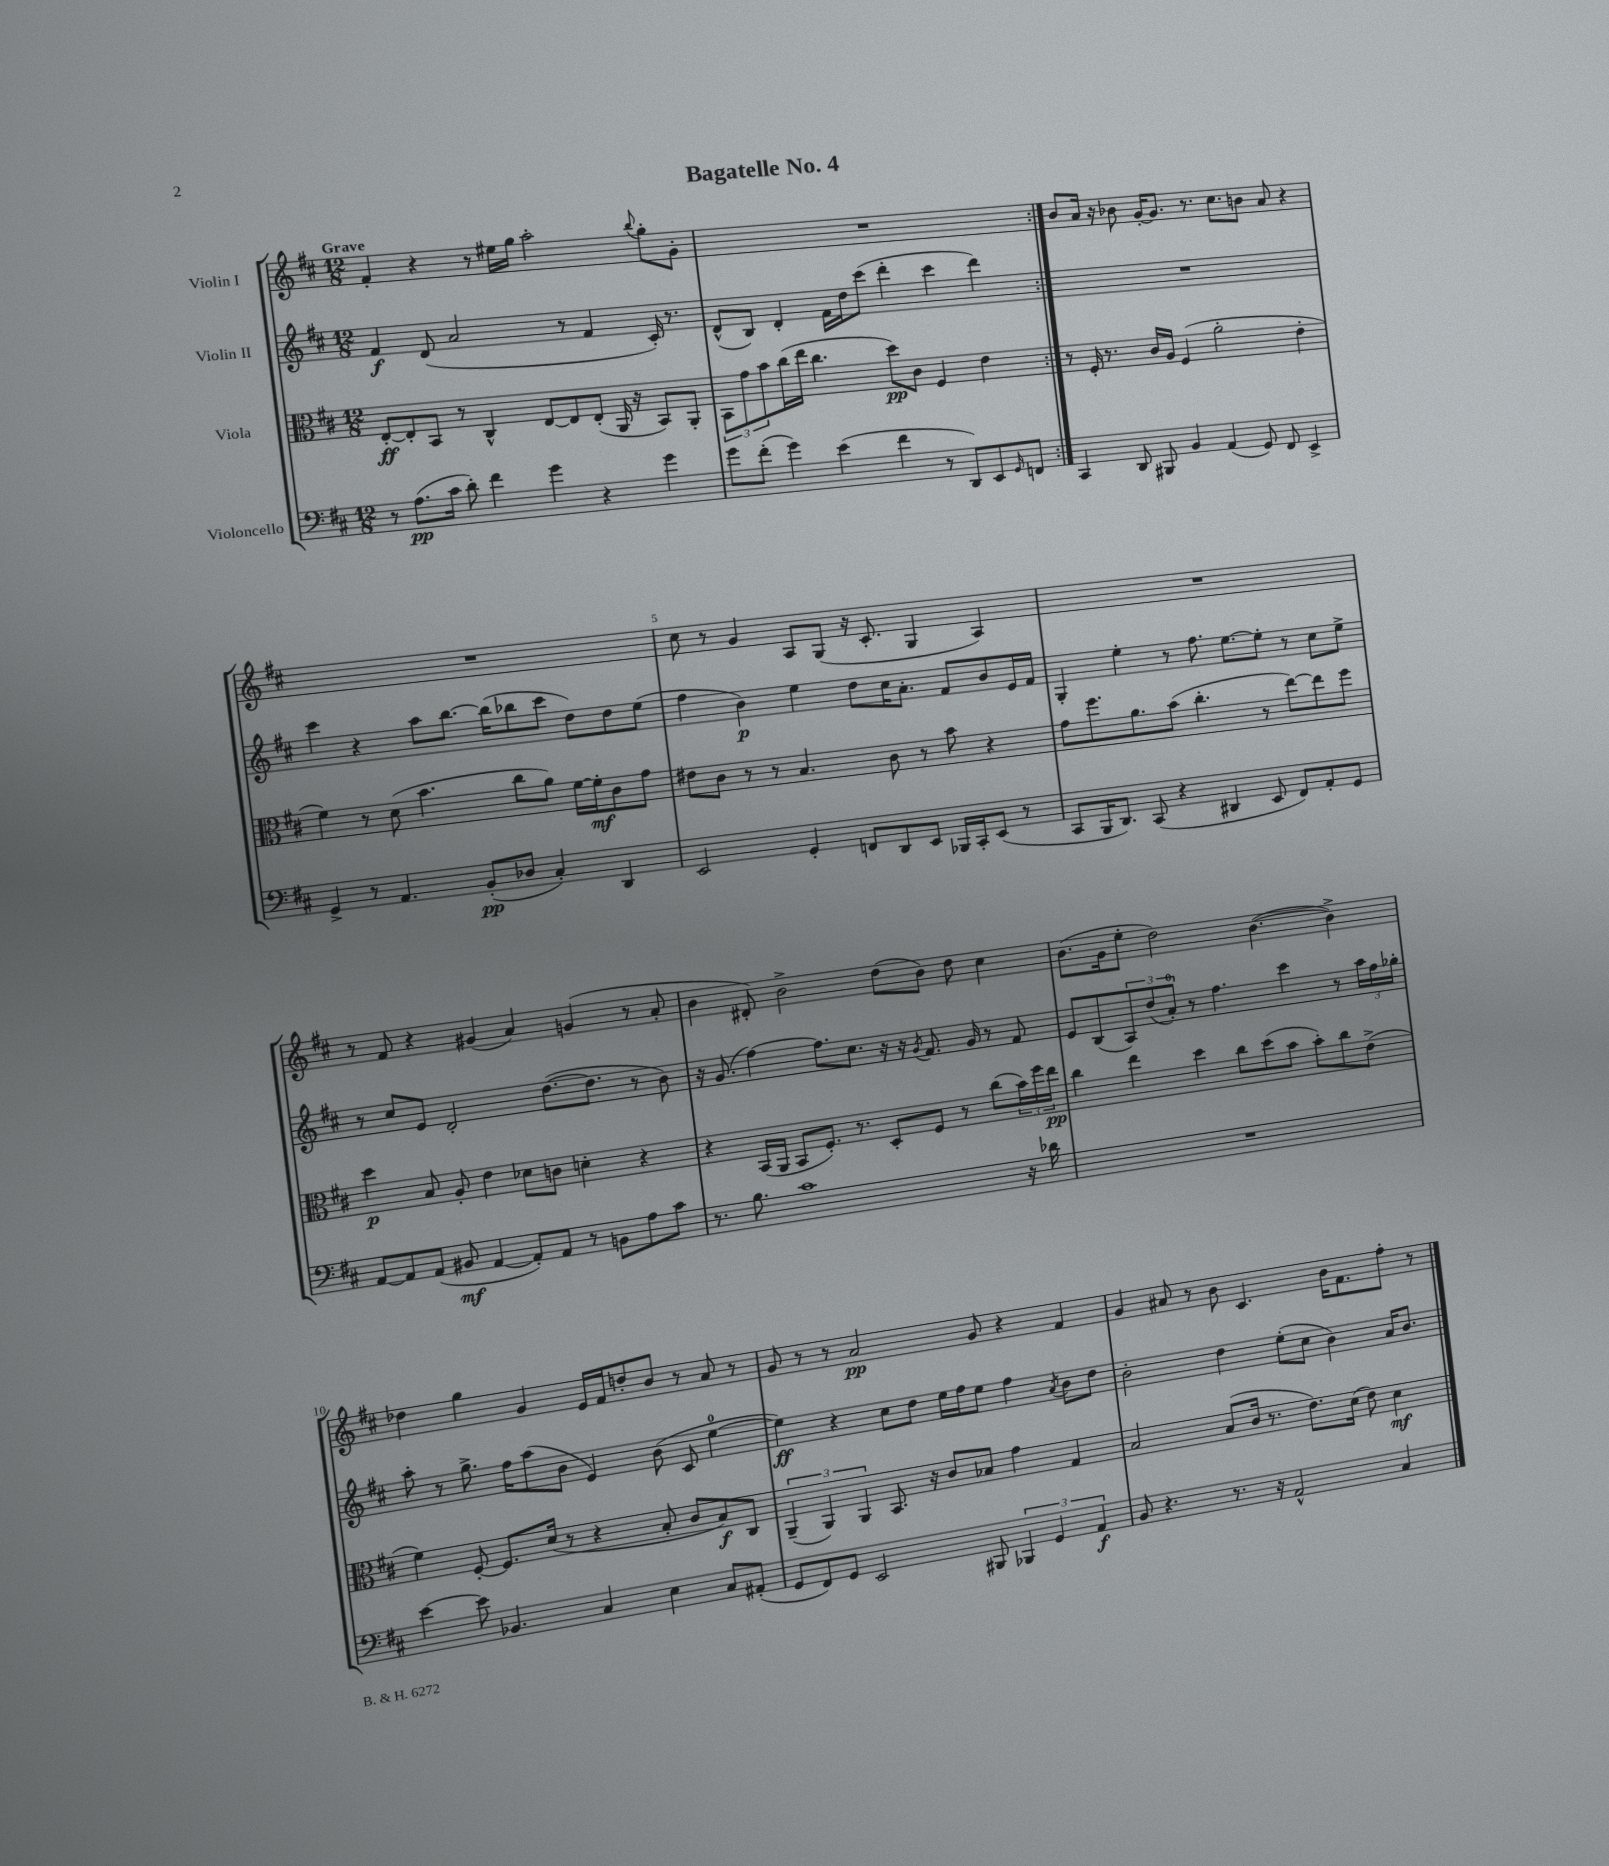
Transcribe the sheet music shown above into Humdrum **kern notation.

**kern	**dynam	**kern	**dynam	**kern	**dynam	**kern	**dynam
*part4	*part4	*part3	*part3	*part2	*part2	*part1	*part1
*staff4	*staff4	*staff3	*staff3	*staff2	*staff2	*staff1	*staff1
*I"Violoncello	*	*I"Viola	*	*I"Violin II	*	*I"Violin I	*
*clefF4	*	*clefC3	*	*clefG2	*	*clefG2	*
*k[f#c#]	*	*k[f#c#]	*	*k[f#c#]	*	*k[f#c#]	*
*M12/8	*	*M12/8	*	*M12/8	*	*M12/8	*
=1	=1	=1	=1	=1	=1	=1	=1
!	!	!	!	!	!	!LO:TX:a:B:t=Grave	!
8r	.	[8E'/L	ff	4f#/	f	4f#'/	.
(8.A\L	pp	8E'/]	.	.	.	.	.
.	.	8BB/J	.	(8d/	.	4r	.
16c#\Jk	.	.	.	.	.	.	.
8d'\)	.	8r	.	2a/	.	.	.
4f#\	.	4C#^^/	.	.	.	8r	.
.	.	.	.	.	.	16ee#X\LL	.
.	.	.	.	.	.	16gg\JJ	.
4g\	.	[8E/L	.	.	.	2aa'\	.
.	.	8E/]	.	8r	.	.	.
4r	.	(8E'/J	.	4f#/	.	.	.
.	.	16AA/	.	.	.	.	.
.	.	16r	.	.	.	.	.
.	.	.	.	.	.	8qqbb/	.
4g\	.	8BB/L)	.	16c#'/)	.	8gg'\L	.
.	.	.	.	8.r	.	.	.
.	.	8AA'/J	.	.	.	8g'\J	.
=2	=2	=2	=2	=2	=2	=2	=2
8g\L	.	12BB\L	.	(8d^^/L	.	1.r	.
.	.	12g\	.	.	.	.	.
(8f#'\J	.	.	.	8B/J)	.	.	.
.	.	12b\	.	.	.	.	.
4g\)	.	(16cc#\L	.	4d'/	.	.	.
.	.	16ee\JJ	.	.	.	.	.
.	.	4.cc#\	.	.	.	.	.
(4e\	.	.	.	16f#\LL	.	.	.
.	.	.	.	16dd\J	.	.	.
.	.	.	.	(8ccc#\J	.	.	.
4f#\	.	8dd\L)	pp	4ddd'\	.	.	.
.	.	8c#\J	.	.	.	.	.
8r	.	4F#/	.	4ccc#\	.	.	.
8DD/L)	.	.	.	.	.	.	.
8EE/	.	4e\	.	4ddd\)	.	.	.
16qqGG/	.	.	.	.	.	.	.
8FFn/J	.	.	.	.	.	.	.
=3:|!	=3:|!	=3:|!	=3:|!	=3:|!	=3:|!	=3:|!	=3:|!
4CC#/	.	8r	.	1.r	.	8b/L	.
.	.	16F#'/	.	.	.	16a/Jk	.
.	.	8.r	.	.	.	16r	.
8DD/	.	.	.	.	.	8b-X\	.
8BBB#X/	.	16c#/LL	.	.	.	[16g'/KL	.
.	.	16A/JJ	.	.	.	8.g/J]	.
4BB/	.	(4F#/	.	.	.	.	.
.	.	.	.	.	.	8.r	.
(4AA/	.	2a'\	.	.	.	.	.
.	.	.	.	.	.	8.cc#\L	.
8GG/)	.	.	.	.	.	8bn\J	.
8FF#/	.	.	.	.	.	8a/	.
4EE^/	.	4e'\	.	.	.	4r	.
!!LO:LB:g=z
=4	=4	=4	=4	=4	=4	=4	=4
4GG^/	.	4f#\)	.	4ccc#\	.	1.r	.
8r	.	8r	.	4r	.	.	.
4.AA/	.	(8d\	.	.	.	.	.
.	.	4.b\	.	8aa\L	.	.	.
.	.	.	.	[8.bb\J	.	.	.
(8BB'/L	pp	.	.	.	.	.	.
.	.	.	.	(16bb\KL]	.	.	.
8D-X/J	.	8cc#\L	.	8bb-X\	.	.	.
4C#'/)	.	8a\J)	.	8ccc#\J	.	.	.
.	.	[16f#\LL	.	8dd\L)	.	.	.
.	.	16f#'\J]	mf	.	.	.	.
4DD/	.	8c#\	.	8dd\	.	.	.
.	.	8g\J	.	(8ee\J	.	.	.
=5	=5	=5	=5	=5	=5	=5	=5
2EE/	.	8e#X\L	.	4ff#\	.	8cc#\	.
.	.	8c#\J	.	.	.	8r	.
.	.	8r	.	4b\)	p	4g/	.
.	.	8r	.	.	.	.	.
4GG'/	.	4.B/	.	4ee\	.	8A/L	.
.	.	.	.	.	.	(8G/J	.
8FFn/L	.	.	.	8dd\L	.	16r	.
.	.	.	.	.	.	8.c#'/	.
8DD/	.	8c#\	.	16cc#\K	.	.	.
.	.	.	.	8.a'\J	.	.	.
8EE/J	.	8r	.	.	.	4G/	.
16BBB-X/LL	.	8b\	.	8f#/L	.	.	.
16CC#'/J	.	.	.	.	.	.	.
(8EE/J	.	4r	.	8b/	.	4A/)	.
8r	.	.	.	16e/L	.	.	.
.	.	.	.	16f#/JJ	.	.	.
=6	=6	=6	=6	=6	=6	=6	=6
8CC#/L	.	8g\L	.	4G'/	.	1.r	.
16BBB/K	.	8.ff#\	.	.	.	.	.
8.DD/J)	.	.	.	.	.	.	.
.	.	.	.	4ee'\	.	.	.
.	.	8.a\	.	.	.	.	.
(8CC#/	.	.	.	.	.	.	.
4r	.	(8b\J	.	8r	.	.	.
.	.	4.cc#'\	.	8.ff#\	.	.	.
4DD#X/	.	.	.	.	.	.	.
.	.	.	.	[8.ee\L	.	.	.
8EE/	.	8r	.	8ee'\J]	.	.	.
8FF#/L)	.	[8ee\L)	.	8r	.	.	.
8AA'/	.	8ee\]	.	8cc#\L	.	.	.
8GG/J	.	8ff#\J	.	8ee^\J	.	.	.
!!LO:LB:g=z
=7	=7	=7	=7	=7	=7	=7	=7
[8AA/L	.	4dd\	p	8r	.	8r	.
8AA/]	.	.	.	8cc#/L	.	8f#/	.
(8AA/J	.	8B/	.	8e/J	.	4r	.
8BB#X/	mf	8A'/	.	2d'/	.	.	.
[4AA/	.	4e\	.	.	.	(4g#X/	.
8AA'/L])	.	8d-X\L	.	.	.	4a/)	.
8AA/J	.	8cn\J	.	([8.dd\L	.	.	.
8r	.	4dn'\	.	.	.	(4gn/	.
.	.	.	.	8.dd\J]	.	.	.
8BBn\L	.	.	.	.	.	.	.
8A\	.	4r	.	8r	.	8r	.
8c#\J	.	.	.	8b\)	.	8a'/	.
=8	=8	=8	=8	=8	=8	=8	=8
8.r	.	4r	.	16r	.	4b\	.
.	.	.	.	(8.g/	.	.	.
8.B\	.	.	.	.	.	.	.
.	.	(16BB/LL	.	[4ff#\)	.	8d#X'/)	.
.	.	16AA/JJ	.	.	.	.	.
1c#	.	8BB/L	.	.	.	2b^\	.
.	.	8.F#'/J)	.	8.ff#\L]	.	.	.
.	.	8.r	.	8.cc#\J	.	.	.
.	.	8D'/L	.	16r	.	(8dd\L	.
.	.	.	.	16r	.	.	.
.	.	.	.	8qg/	.	.	.
.	.	8F#/J	.	8.f#/	.	8b\J)	.
.	.	8r	.	.	.	8dd\	.
.	.	.	.	16g/	.	.	.
.	.	(8cc#\L	.	8r	.	4cc#\	.
16r	.	24b\L)	.	8f#/	.	.	.
.	.	24ff#\	.	.	.	.	.
16d-X\	.	.	.	.	.	.	.
.	.	24ee\JJ	pp	.	.	.	.
=9	=9	=9	=9	=9	=9	=9	=9
1.r	.	4cc#\	.	8e/L	.	(8.b\L	.
.	.	.	.	(8B/	.	.	.
.	.	.	.	.	.	16g\k	.
.	.	4ee\	.	12A/)	.	8ee'\J	.
.	.	.	.	(12dd/	.	.	.
.	.	.	.	.	.	2dd\)	.
.	.	.	.	12a'/J)	.	.	.
.	.	4dd\	.	8r	.	.	.
.	.	.	.	4.ff#\	.	.	.
.	.	8cc#\L	.	.	.	.	.
.	.	(8dd\	.	.	.	([4.b\	.
.	.	8b\J	.	4ccc#\	.	.	.
.	.	8b'\L)	.	.	.	.	.
.	.	8cc#\	.	8r	.	4b^\])	.
.	.	(8e^\J	.	24aa\LL	.	.	.
.	.	.	.	24ff#\	.	.	.
.	.	.	.	24gg-X'\JJ	.	.	.
!!LO:LB:g=z
=10	=10	=10	=10	=10	=10	=10	=10
[4e\	.	4f#\)	.	8aa'\	.	4dd-X\	.
.	.	.	.	8r	.	.	.
8e\]	.	[8F#'/	.	8.gg^\	.	4gg\	.
4.BB-X/	.	8.F#/L]	.	.	.	.	.
.	.	.	.	16ff#\KL	.	.	.
.	.	.	.	(8aa\	.	4g/	.
.	.	(16d/Jk	.	.	.	.	.
.	.	8r	.	8b\J	.	.	.
4C#/	.	4r	.	4e/)	.	16e/LL	.
.	.	.	.	.	.	16f#/J	.
.	.	.	.	.	.	8ddn'/	.
4E\	.	8B'/	.	(8b\	.	8b/J	.
.	.	8c#/L	.	8c#/	.	8r	.
8C#/L	.	8B/)	f	[4ee\	.	8a/	.
(8AA#X'/J	.	8C#/J	.	.	.	8r	.
=11	=11	=11	=11	=11	=11	=11	=11
8GG/L	.	(6AA~/	.	4ee\])	ff	8g/	.
8FF#/)	.	.	.	.	.	8r	.
.	.	6AA/)	.	.	.	.	.
8GG/J	.	.	.	4r	.	8r	.
.	.	6AA/	.	.	.	.	.
2EE/	.	.	.	.	.	2a/	pp
.	.	8.BB/	.	8cc#\L	.	.	.
.	.	.	.	8dd\J	.	.	.
.	.	16r	.	.	.	.	.
.	.	8c#/L	.	16ee\LL	.	.	.
.	.	.	.	16ff#\J	.	.	.
8BBB#X/	.	8B-X/J	.	8ee\J	.	8g/	.
6BBB-X/	.	4g\	.	4ff#\	.	4r	.
6GG/	.	.	.	.	.	.	.
.	.	.	.	8qa/	.	.	.
.	.	4G/	.	8b\L	.	4f#/	.
6AA/	f	.	.	.	.	.	.
.	.	.	.	8dd\J	.	.	.
=12	=12	=12	=12	=12	=12	=12	=12
8BB/	.	2B/	.	2b'\	.	4g/	.
4.r	.	.	.	.	.	.	.
.	.	.	.	.	.	8a#X/	.
.	.	.	.	.	.	8r	.
8.r	.	(8B/L	.	4dd\	.	8b\	.
.	.	16c#/Jk	.	.	.	4.c#/	.
16r	.	8.r	.	.	.	.	.
2AA^^/	.	.	.	(8ee'\L	.	.	.
.	.	8.e\L)	.	8cc#\J	.	.	.
.	.	.	.	4b\)	.	16b\KL	.
.	.	(16d\Jk	.	.	.	8.f#\	.
.	.	8e\)	.	.	.	.	.
4C#/	.	4d\	mf	16a/KL	.	8ff#'\J	.
.	.	.	.	8.b/J	.	.	.
.	.	.	.	.	.	8r	.
==	==	==	==	==	==	==	==
*-	*-	*-	*-	*-	*-	*-	*-
